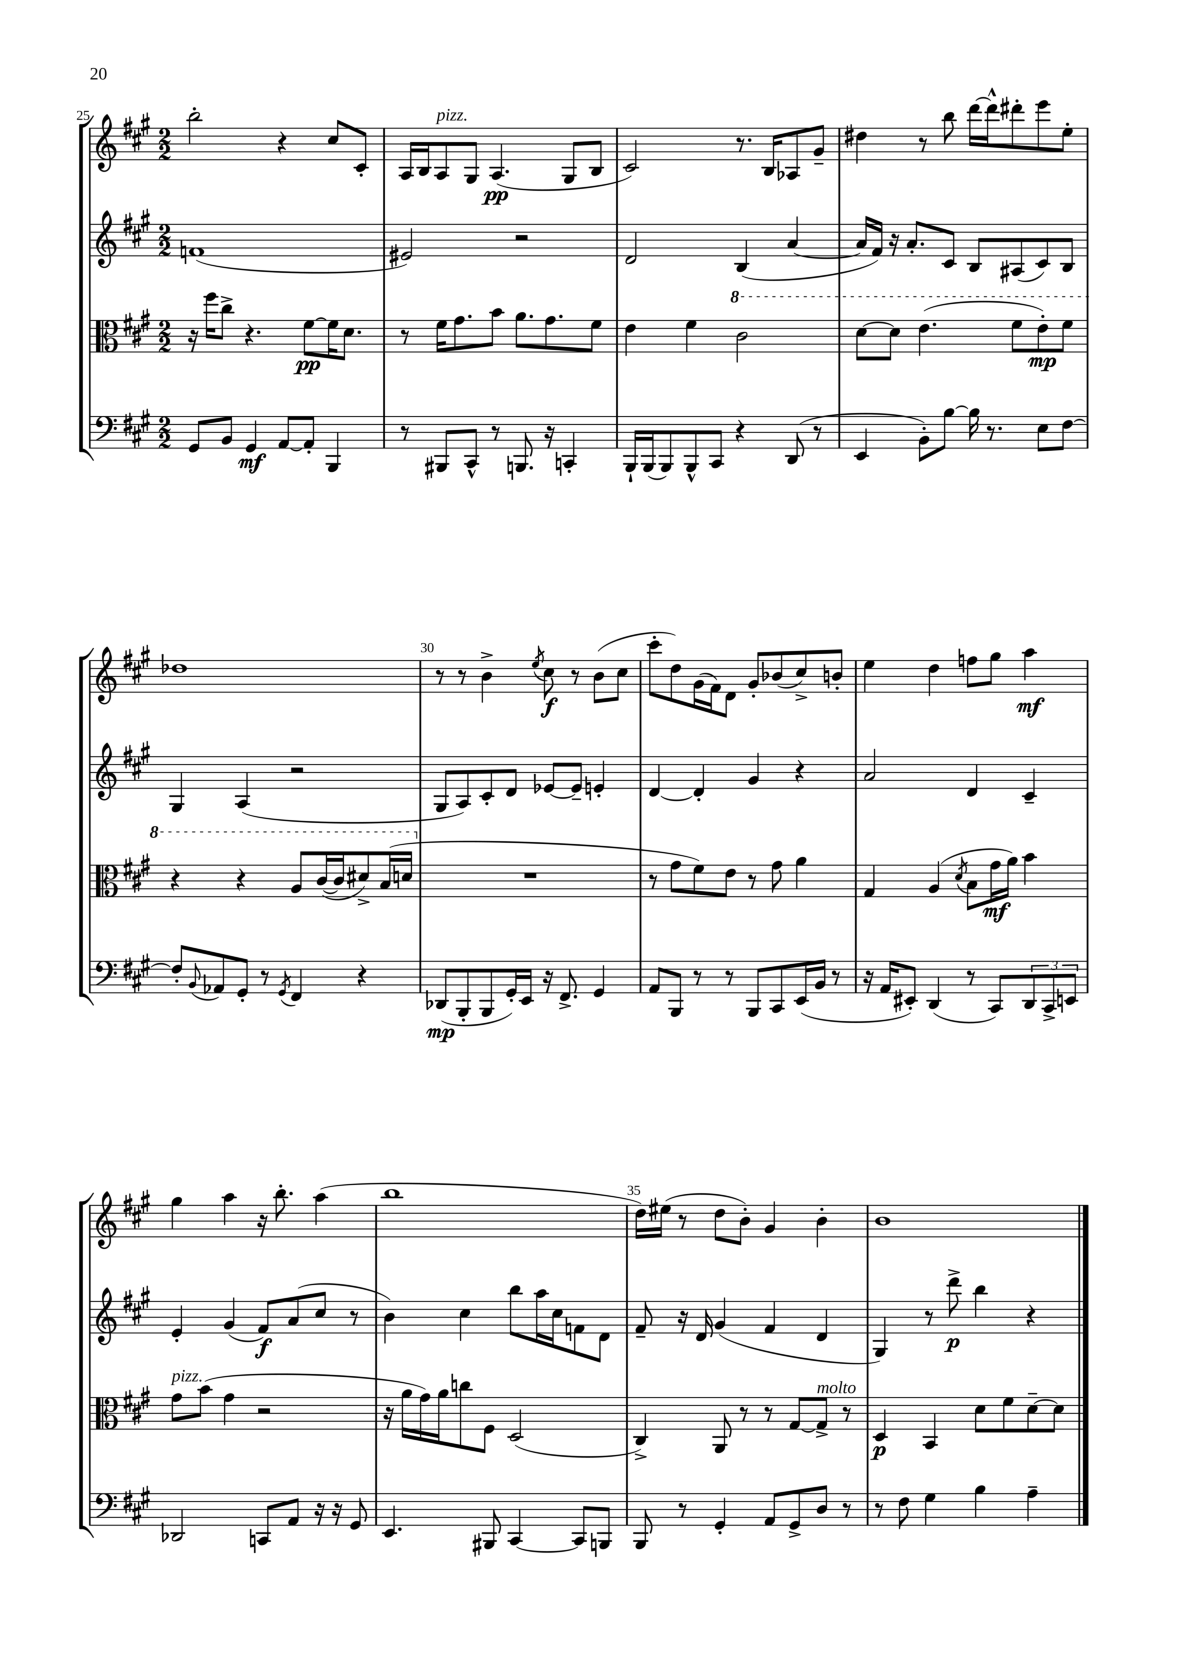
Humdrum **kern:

**kern	**kern	**kern	**kern
*staff4	*staff3	*staff2	*staff1
*clefF4	*clefC3	*clefG2	*clefG2
*k[f#c#g#]	*k[f#c#g#]	*k[f#c#g#]	*k[f#c#g#]
*M2/2	*M2/2	*M2/2	*M2/2
8GG#	16r	(1f	2bb'
.	16ff#	.	.
8BB	8cc#^	.	.
4GG#	4.r	.	.
[8AA	.	.	4r
8AA']	[8f#	.	.
4BBB	16f#]	.	8cc#
.	8.d	.	.
.	.	.	8c#'
=	=	=	=
8r	8r	2e#)	16A
.	.	.	16B
8BBB#	16f#	.	8A
.	8.g#	.	.
8CC#^^	.	.	8G#
8r	8b	.	(4.A
8.BBB	8.a	2r	.
16r	8.g#	.	.
4CC'	.	.	8G#
.	8f#	.	8B
=	=	=	=
16BBB`	4e	2d	2c#)
(16BBB	.	.	.
8BBB)	.	.	.
8BBB^^	4f#	.	.
8CC#	.	.	.
4r	2cc#	(4B	8.r
.	.	.	16B
(8DD	.	[4a	8A-
8r	.	.	8g#~
=	=	=	=
4EE	[8dd	16a]	4dd#
.	.	16f#)	.
.	8dd]	16r	.
.	.	8.a'	.
8BB')	(4.ee	.	8r
[8B	.	8c#	8bb
16B]	.	8B	[16ddd
8.r	.	.	16ddd^^]
.	8ff#	(8A#	8ddd#'
8E	8ee')	8c#)	8eee
[8F#	8ff#	8B	8ee'
=	=	=	=
8F#']	4r	4G#	1dd-
8qqBB	.	.	.
8AA-	.	.	.
8GG#'	4r	(4A	.
8r	.	.	.
8qGG#	.	.	.
4FF#	8a	2r	.
.	([16cc#	.	.
.	16cc#]	.	.
4r	8dd#^)	.	.
.	(16b	.	.
.	16dd	.	.
=	=	=	=
(8DD-	1r	8G#	8r
8BBB'	.	8A)	8r
8BBB	.	8c#'	4b^
16GG#')	.	8d	.
16EE	.	.	.
.	.	.	8qee
16r	.	[8e-	8cc#
8.FF#^	.	.	.
.	.	8e-~]	8r
4GG#	.	4e'	(8b
.	.	.	8cc#
=	=	=	=
8AA	8r	[4d	8ccc#'
8BBB	8g#	.	8dd)
8r	8f#)	4d']	(16g#
.	.	.	16f#)
8r	8e	.	8d
8BBB	8r	4g#	8g#'
8CC#	8g#	.	(8b-
(16EE	4a	4r	8cc#^)
16BB	.	.	.
8r	.	.	8b'
=	=	=	=
16r	4G#	2a	4ee
16AA	.	.	.
8EE#')	.	.	.
(4DD	(4A	.	4dd
.	8qd	.	.
8r	8B	4d	8ff
8CC#)	16g#	.	8gg#
.	16a)	.	.
12DD	4b	4c#~	4aa
12CC#^	.	.	.
12EE	.	.	.
=	=	=	=
2DD-	8g#	4e'	4gg#
.	(8b	.	.
.	4g#	(4g#	4aa
8CC	2r	8f#)	16r
.	.	.	8.bb'
8AA	.	(8a	.
16r	.	8cc#	(4aa
16r	.	.	.
8GG#	.	8r	.
=	=	=	=
4.EE	16r	4b)	1bb
.	16a	.	.
.	16g#)	.	.
.	16a	.	.
.	8cc	4cc#	.
8BBB#	8F#	.	.
[4CC#	(2D	8bb	.
.	.	16aa	.
.	.	16cc#	.
8CC#]	.	8f	.
8BBB	.	8d	.
=	=	=	=
8BBB	4C#^)	8f#~	16dd)
.	.	.	(16ee#
8r	.	16r	8r
.	.	16d	.
4GG#'	8AA	(4g#	8dd
.	8r	.	8b')
8AA	8r	4f#	4g#
8GG#^	[8G#	.	.
8D	8G#^]	4d	4b'
8r	8r	.	.
=	=	=	=
8r	4D	4G#)	1b
8F#	.	.	.
4G#	4BB	8r	.
.	.	8ddd^	.
4B	8d	4bb	.
.	8f#	.	.
4A~	[8d~	4r	.
.	8d]	.	.
==	==	==	==
*-	*-	*-	*-
